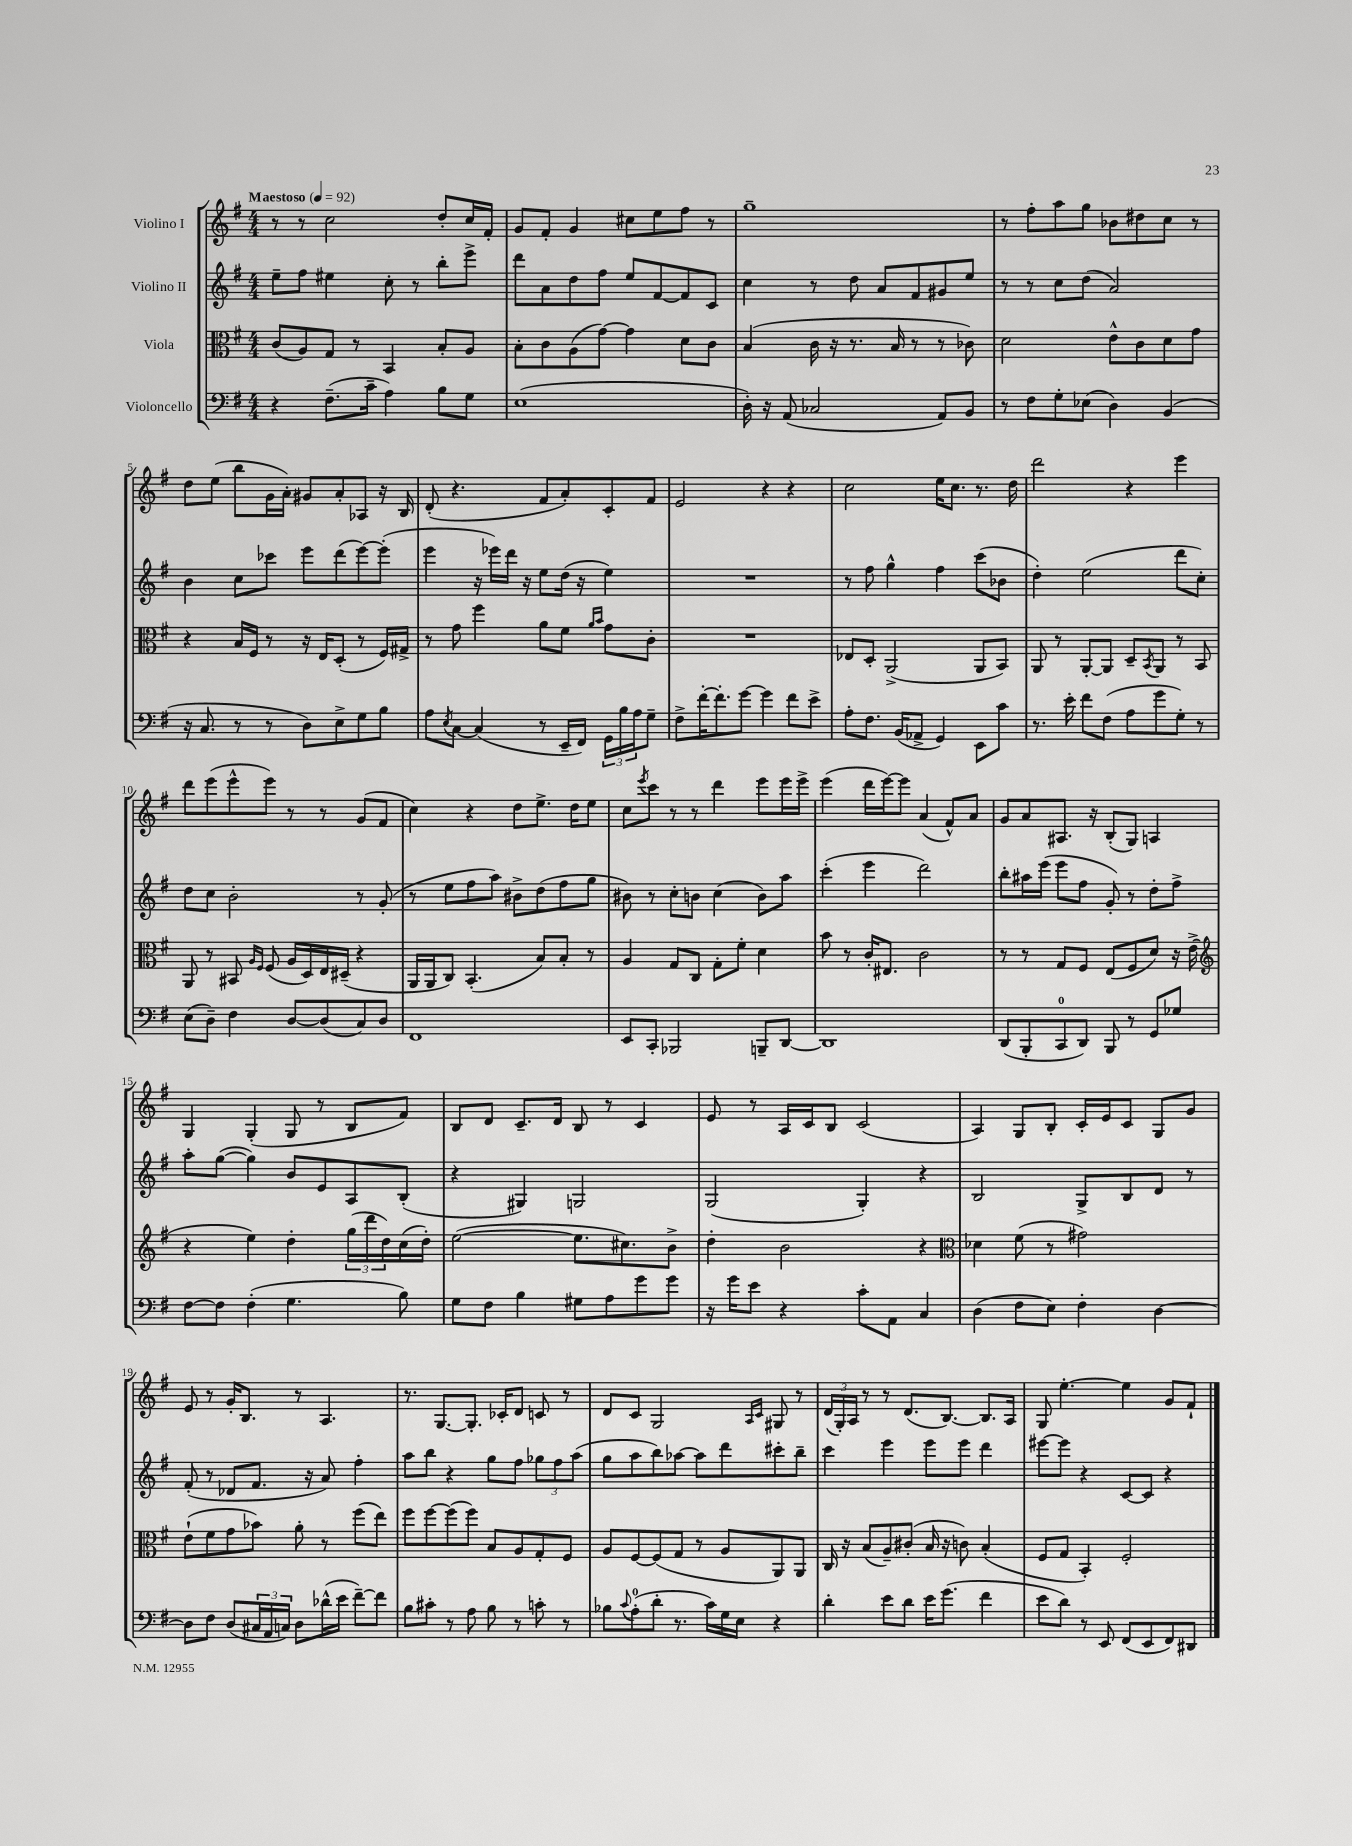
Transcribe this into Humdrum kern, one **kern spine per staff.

**kern	**kern	**kern	**kern
*part4	*part3	*part2	*part1
*staff4	*staff3	*staff2	*staff1
*I"Violoncello	*I"Viola	*I"Violino II	*I"Violino I
*clefF4	*clefC3	*clefG2	*clefG2
*k[f#]	*k[f#]	*k[f#]	*k[f#]
*M4/4	*M4/4	*M4/4	*M4/4
*MM92	*MM92	*MM92	*MM92
=1	=1	=1	=1
!	!	!	!LO:TX:a:B:t=Maestoso
4r	(8c/L	8ee~\L	8r
.	8A/)	8ff#\J	8r
(8.F#~\L	8G/J	4ee#X\	2cc\
.	8r	.	.
16c~\Jk	.	.	.
4A\)	4BB/	8cc'\	.
.	.	8r	.
8B\L	8B'/L	8bb'\L	8dd'/L
8G\J	8A/J	8eee^\J	16cc/L
.	.	.	16f#'/JJ
=2	=2	=2	=2
(1E	8B'\L	8ddd\L	8g/L
.	8c\	8a\	8f#'/J
.	(8A\	8dd\	4g/
.	[8g\J)	8ff#\J	.
.	4g\]	8ee/L	8cc#X\L
.	.	[8f#/	8ee\
.	8d\L	8f#/]	8ff#\J
.	8c\J	8c/J	8r
=3	=3	=3	=3
16D'\)	(4B/	4cc\	1gg~
16r	.	.	.
(8AA/	.	.	.
2C-X/	16c\	8r	.
.	16r	.	.
.	8.r	8dd\	.
.	.	8a/L	.
.	16B/	.	.
.	8r	8f#/	.
8AA/L)	8r	8g#X/	.
8BB/J	8c-X\)	8ee/J	.
=4	=4	=4	=4
8r	2d\	8r	8r
8F#\L	.	8r	8ff#'\L
8G'\	.	8cc\L	8aa\
(8E-X\J	.	(8dd\J	8gg\J
4D\)	8e^^\L	2a/)	8b-X\L
.	8c\	.	8dd#X\
(4BB/	8d\	.	8cc\J
.	8g\J	.	8r
!!LO:LB:g=z
=5	=5	=5	=5
16r	4r	4b\	8dd\L
8.C/	.	.	.
.	.	.	(8ee\J
8r	16B/LL	8cc\L	8bb\L
.	16F#/JJ	.	.
8r	8r	8ccc-X\J	16g\L
.	.	.	16a'\JJ)
8D\L)	16r	8eee\L	8g#X/L
.	16E/KL	.	.
8E^\	(8D'/J	(8ddd\	8a'/
8G\	8r	[8eee\)	8A-X/J
8B\J	16F#/LL)	(8eee'\J]	16r
.	16G#X^/JJ	.	16B/
=6	=6	=6	=6
8A\L	8r	4eee\	(8d'/
8qE/	.	.	.
[8C\J	8g\	.	4.r
(4C/]	4ff#\	16r	.
.	.	16eee-X\LL)	.
.	.	16ddd\JJ	.
.	.	16r	.
8r	8a\L	8ee\L	8f#/L
16EE~/LL	8f#\J	(16dd\Jk	8a'/)
16FF#/JJ)	.	16r	.
.	16qqa/LL	.	.
.	16qqb/JJ	.	.
24GG\LL	8g\L	4ee\)	8c'/
24B\	.	.	.
24A\J	.	.	.
8G~\J	8c'\J	.	8f#/J
=7	=7	=7	=7
8F#^\L	1r	1r	2e/
[16f#'\K	.	.	.
8.f#'\]	.	.	.
[8g\J	.	.	.
4g\]	.	.	4r
8f#\L	.	.	4r
8e^\J	.	.	.
=8	=8	=8	=8
8A'\L	8E-X/L	8r	2cc\
8.F#\J	8D'/J	8ff#\	.
.	(2AA^/	4gg^^\	.
(16BB/KL	.	.	.
8AA-X^/J	.	.	.
4GG/)	.	4ff#\	16ee\KL
.	.	.	8.cc\J
8EE\L	8AA/L	(8ccc\L	8.r
8c\J	8BB/J)	8b-X\J	.
.	.	.	16dd\
=9	=9	=9	=9
8.r	8AA/	4dd'\)	2ddd\
.	8r	.	.
16e'\	.	.	.
8f#\L	[8AA'/L	(2ee\	.
(8F#\J	8AA/J]	.	.
8A\L	8D~/L	.	4r
.	8qBB/	.	.
8g\	8AA/J	.	.
8G'\J)	8r	8ddd\L	4eee\
8r	8BB/	8cc'\J)	.
!!LO:LB:g=z
=10	=10	=10	=10
(8E\L	8AA/	8dd\L	8ddd\L
8D~\J)	8r	8cc\J	(8eee\
4F#\	8BB#X/	2b'\	8eee^^\
.	16qqA/LL	.	.
.	16qqF#/JJ	.	.
.	(8F#/	.	8eee\J)
[8D/L	16A/LL	.	8r
.	16D/)	.	.
(8D/]	16E/	.	8r
.	(16D#X~/JJ	.	.
8C/)	4r	8r	(8g/L
8D/J	.	(8g'/	8f#/J
=11	=11	=11	=11
1FF#	16AA/LL	8r	4cc\)
.	16AA/J	.	.
.	8C/J)	8ee\L	.
.	(4.BB'/	8ff#\	4r
.	.	8aa\J)	.
.	.	8b#X^\L	8dd\L
.	8B/L)	(8dd\	8.ee^\J
.	8B'/J	8ff#\	.
.	.	.	16dd\KL
.	8r	8gg\J	8ee\J
=12	=12	=12	=12
8EE/L	4A/	8b#X\)	8cc\L
.	.	.	8qeee/
8CC'/J	.	8r	8ccc\J
2BBB-X/	8G/L	8cc'\L	8r
.	8C/J	8bn\J	8r
.	8G'\L	(4cc\	4ddd\
.	8f#'\J	.	.
8BBBn~/L	4d\	8b\L)	8eee\L
[8DD/J	.	8aa\J	16eee\L
.	.	.	16eee^\JJ
=13	=13	=13	=13
1DD]	8b\	(4ccc'\	(4eee\
.	8r	.	.
.	16c'/KL	4eee\	16ddd\LL
.	8.E#X/J	.	[16eee\J)
.	.	.	8eee\J]
.	2c\	2ddd\)	(4a/
.	.	.	8f#^^/L)
.	.	.	8a/J
=14	=14	=14	=14
(8DD/L	8r	8bb'\L	8g/L
8BBB'/	8r	16aa#X\L	8a/
.	.	(16eee\JJ	.
8CC/	8G/L	8eee\L	8.A#X/J
8DD/J)	8F#/J	8ff#\J	.
.	.	.	16r
8BBB/	(8E/L	8g'/)	(8B'/L
8r	8F#/	8r	8G/J)
8GG/L	8d/J)	8dd'\L	4An/
8G-X/J	16r	8ff#^\J	.
.	(16e^\	.	.
!!LO:LB:g=z
=15	=15	=15	=15
*	*clefG2	*	*
[8F#\L	4r	8aa'\L	4G/
8F#\J]	.	([8gg\J	.
(4F#'\	4ee\)	4gg\])	(4G'/
4.G\	4dd'\	8b/L	8G/
.	.	8e/	8r
.	(24gg\LL	8A/	8B/L
.	24ddd\	.	.
.	24dd\)	.	.
8B\)	(16cc\	(8B'/J	8f#/J)
.	16dd'\JJ)	.	.
=16	=16	=16	=16
8G\L	([2ee\	4r	8B/L
8F#\J	.	.	8d/J
4B\	.	4G#X/)	8.c~/L
.	.	.	16d/Jk
8G#X\L	8.ee\L]	2Gn/	8B/
8A\	.	.	8r
.	8.cc#X\)	.	.
8g\	.	.	4c/
8g\J	8b^\J	.	.
=17	=17	=17	=17
16r	4dd'\	(2G/	8e/
16g\KL	.	.	.
8e\J	.	.	8r
4r	2b\	.	16A/LL
.	.	.	16c/J
.	.	.	8B/J
8c'\L	.	4G'/)	(2c/
8AA\J	.	.	.
4C/	4r	4r	.
=18	=18	=18	=18
*	*clefC3	*	*
(4D\	4d-X\	2B/	4A/)
8F#\L	(8f#\	.	8G/L
8E\J)	8r	.	8B'/J
4F#'\	2g#X\)	8G^/L	16c'/LL
.	.	.	16e/J
.	.	8B/	8c/J
[4D\	.	8d/J	8G/L
.	.	8r	8g/J
!!LO:LB:g=z
=19	=19	=19	=19
8D\L]	(8e`\L	(8f#'/	8e/
8F#\J	8f#\	8r	8r
(8D/L	8g\	8d-X/L	16g'/KL
.	.	.	8.B/J
24C#X/L	8b-X\J)	8.f#/J	.
24AA/	.	.	.
24Cn/JJ)	.	.	.
8D\L	8a'\	.	8r
.	.	16r	.
(16d-X^^\L	8r	8a/)	4.A/
16e\JJ	.	.	.
[8f#~\L)	(8ff#\L	4ff#'\	.
8f#\J]	8ee\J)	.	.
=20	=20	=20	=20
8B\L	8ff#\L	8aa\L	8.r
8c#X'\J	[8ff#\	8bb\J	.
.	.	.	[8.G/L
8r	(8ff#\]	4r	.
8A\	8ff#\J)	.	8.G'/J]
8B\	8B/L	8gg\L	.
.	.	.	16c-X'/KL
8r	8A/	8ff#\J	8d/J
8cn'\	8G'/	12gg-X\L	8cn/
.	.	12ff#\	.
8r	8F#/J	.	8r
.	.	(12aa\J	.
=21	=21	=21	=21
8B-X\L	8A/L	8gg\L	8d/L
8qqc/	.	.	.
(8A'\	[8F#/	8aa\	8c/J
8d'\J	(8F#/]	8bb\)	2G/
8.r	8G/J	[8aa-X\J	.
.	8r	8aa-\L]	.
16c\LL)	.	.	.
16G\	8A/L	8ddd\	.
16E\JJ	.	.	.
.	.	.	16qqA/LL
.	.	.	16qqc/JJ
4r	8AA/)	8ccc#X'\	8G#X/
.	8AA/J	8bb~\J	8r
=22	=22	=22	=22
4d'\	16C/	4ccc\	(24d/LL
.	.	.	24G'/)
.	16r	.	.
.	.	.	24A/JJ
.	(8B/L	.	8r
8e\L	8A~/)	4eee\	8r
8d\J	(8c#X'/J	.	(8.d/L
16e\KL	16B/	8eee\L	.
(8.g\J	16r	.	[8.B/J)
.	8cn\)	8eee\J	.
4f#\	(4B'/	4ddd\	8.B/L]
.	.	.	16A/Jk
=23	=23	=23	=23
8e\L	8F#/L	[8eee#X\L	8G/
8d\J)	8G/J	8eee#\J]	[4.ee'\
8r	4BB'/)	4r	.
8EE/	.	.	.
(8FF#/L	2F#'/	[8c/L	4ee\]
8EE/	.	8c/J]	.
8FF#/)	.	4r	8g/L
8DD#X/J	.	.	8f#`/J
==	==	==	==
*-	*-	*-	*-
